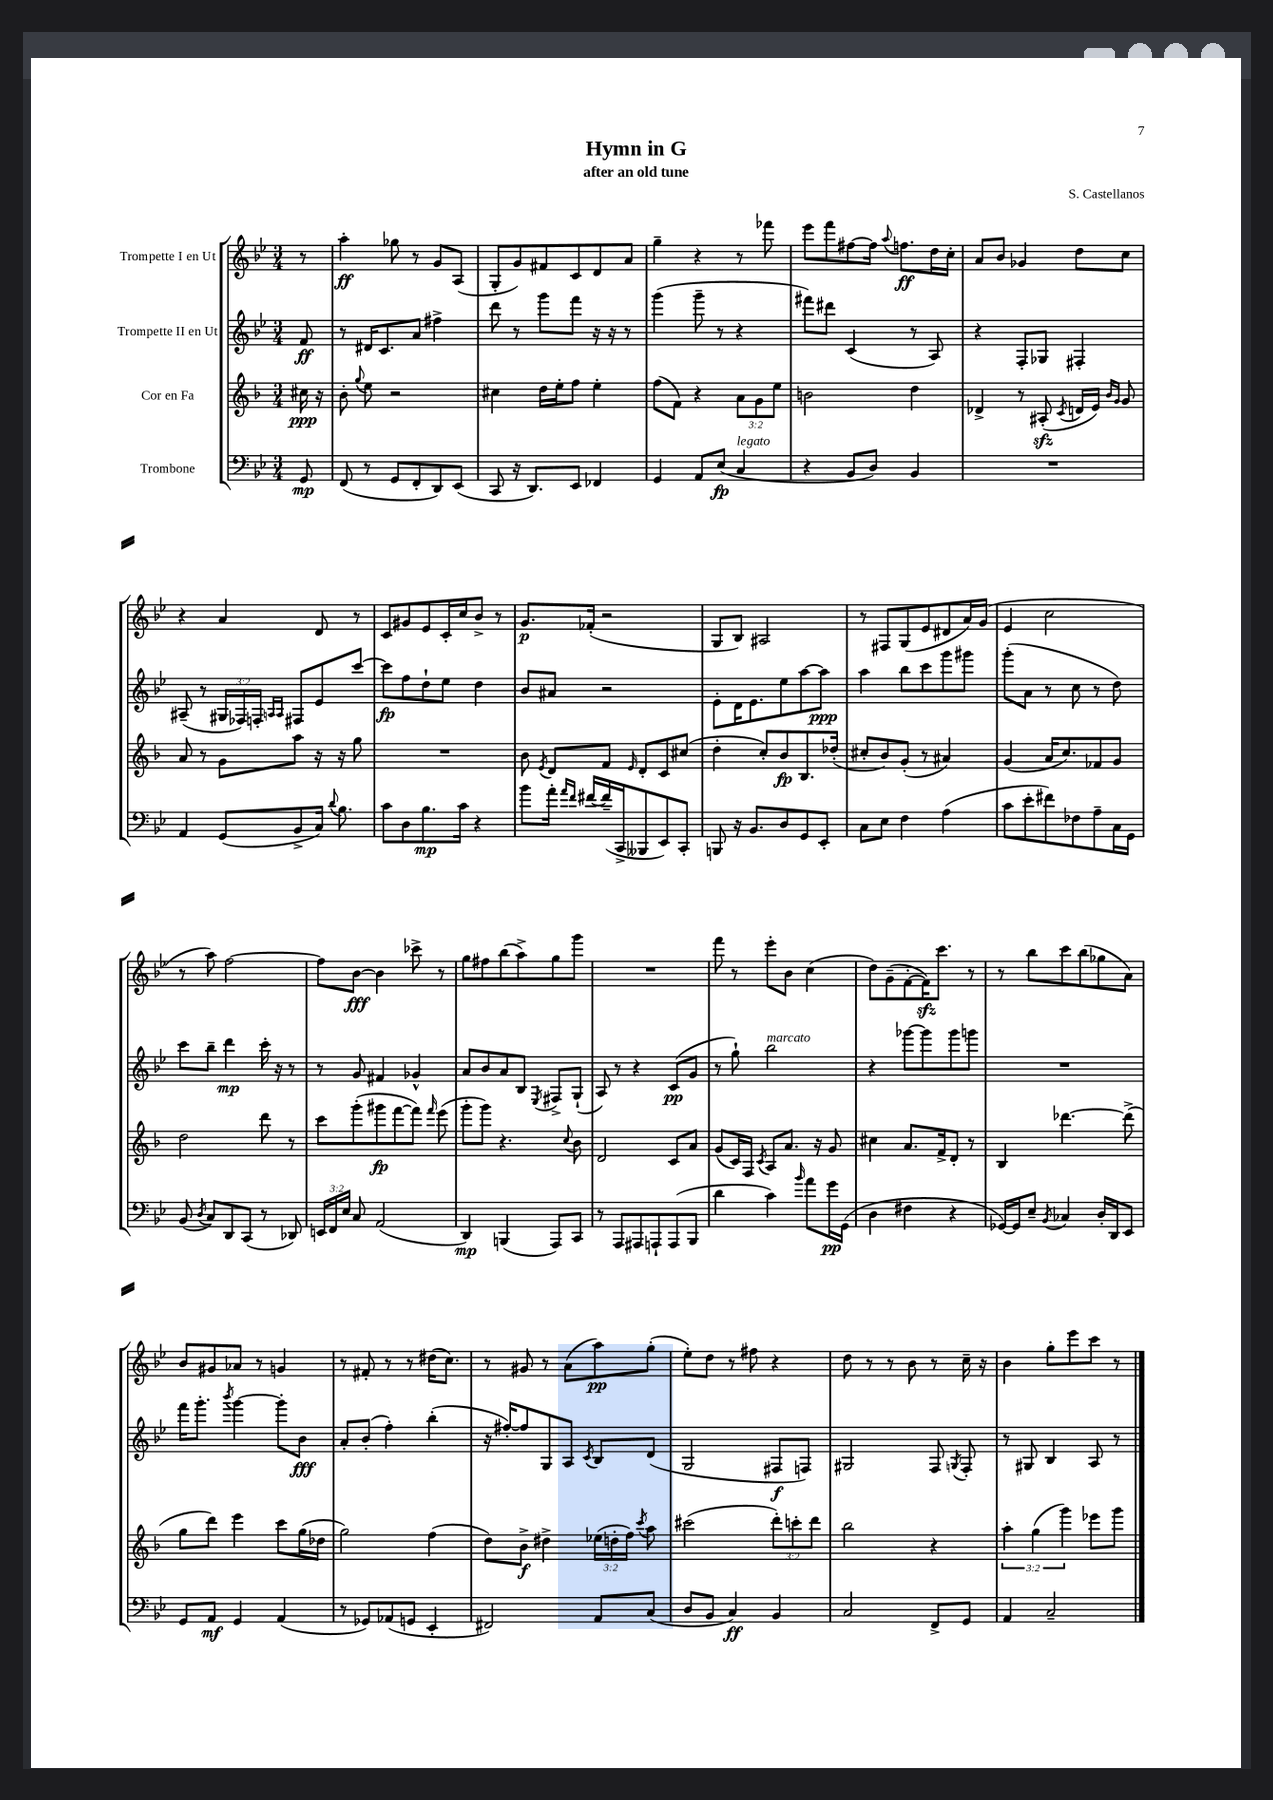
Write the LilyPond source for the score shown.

\header { title = "Hymn in G" composer = "S. Castellanos" subtitle = "after an old tune" }
<<
\new StaffGroup <<
\new Staff = "s0" \with { instrumentName = "Trompette I en Ut" } {
    \clef treble \key bes \major \numericTimeSignature \time 3/4 \partial 8
    \autoBeamOff r8 |
    a''4-.\ff ges''8 r8 g'8[ a8]( |
    g8[-. g'8) fis'8 c'8 d'8 a'8] |
    g''4-- r4 r8 fes'''8 |
    ees'''8[ f'''8 fis''8~ fis''16] \appoggiatura { a''8 } f''8.[\ff d''16 c''16]-. |
    a'8[ bes'8] ges'4 d''8[ c''8] |
    r4 a'4 d'8 r8 |
    c'8[ gis'8 ees'8 c'16-. c''16 bes'8]-> r8 |
    g'8.[\p fes'16]-.( r2 |
    g8[ bes8]) ais2 |
    r8 fis8[ g8( ees'8 dis'8 a'16) g'16]( |
    ees'4 c''2 |
    r8 a''8) f''2~ |
    f''8[ bes'8]~\fff bes'4 ces'''8-> r8 |
    g''8[ fis''8 bes''8( a''8->) g''8 g'''8] |
    R2. |
    f'''8 r8 ees'''8[-. bes'8] c''4( |
    d''8[) g'8--( f'8~-. f'16\sfz) c'''8.] r8 |
    r8 bes''8[ c'''8 bes''8( ges''8 a'8]) |
    bes'8[ gis'8 aes'8] r8 g'4 |
    r8 fis'8-. r8 r8 dis''16[( c''8.]) |
    r8 gis'8 r8 a'8[( a''8\pp) g''8]-.( |
    ees''8[-.) d''8] r8 fis''8 r4 |
    d''8 r8 r8 bes'8 r8 c''16-- r16 |
    bes'4 g''8[-. ees'''8 c'''8] r8 \bar "|." |
}
\new Staff = "s1" \with { instrumentName = "Trompette II en Ut" } {
    \clef treble \key bes \major \numericTimeSignature \time 3/4 \override Staff.TupletNumber.text = #tuplet-number::calc-fraction-text \partial 8
    \autoBeamOff f'8\ff |
    r8 dis'16[ c'8. a'8] fis''4-> |
    d'''8 r8 g'''8[ f'''8] r16 r16 r8 |
    g'''4( g'''8-- r8 r4 |
    fis'''8[) dis'''8] c'4( r8 a8) |
    r4 f8[-. ges8] fis4-. |
    ais8--( r8 \tuplet 3/2 { gis16[ fes16) f16]-. } \grace { a16[ a16] } fis8[ ees'8 c'''8]~ |
    c'''8[\fp f''8 d''8-! ees''8] d''4 |
    bes'8[ ais'8] r2 |
    ees'8[-. d'16 ees'8. ees''8 a''8~ a''8]\ppp |
    a''4 bes''8[ c'''8 g'''8 gis'''8] |
    g'''8[-.( a'8] r8 c''8 r8 d''8) |
    c'''8[ bes''8]-- d'''4\mp c'''16-. r16 r8 |
    r8 g'8 fis'4 ges'4-^ |
    a'8[ bes'8 a'8 bes8] \acciaccatura { ees8 } fis8[-> g8]-!( |
    a8) r8 r4 c'8[\pp( g'8] |
    r8 g''8-!) bes''2^\markup { \italic "marcato" } |
    r4 ges'''8[~ ges'''8 ges'''8 g'''8] |
    R2. |
    f'''16[ g'''8.]-. \acciaccatura { bes'''8 } g'''4~ g'''8[-. bes'8]\fff |
    a'8[-. bes'8]-.( f''4-.) bes''4-.( |
    r16 fis''16[~-.) fis''8 g8 a8] \acciaccatura { c'8 } bes8[ d'8]( |
    g2 fis8[\f f8]) |
    gis2 f8 \acciaccatura { g8 } f8-. |
    r8 gis8 bes4 a8 r8 \bar "|." |
}
\new Staff = "s2" \with { instrumentName = "Cor en Fa" } {
    \clef treble \key f \major \numericTimeSignature \time 3/4 \override Staff.TupletNumber.text = #tuplet-number::calc-fraction-text \partial 8
    \autoBeamOff cis''16\ppp r16 |
    bes'8-. \appoggiatura { g''8 } e''8 r2 |
    cis''4 d''16[ e''16-. f''8] e''4-. |
    f''8[( f'8]) r4 \tuplet 3/2 { a'8[ g'8 e''8] } |
    b'2 d''4 |
    des'4-> r8 ais8-.\sfz( \acciaccatura { c'8 } d'16[ e'16]) \grace { bes'16[ g'16] } g'8 |
    a'8 r8 g'8[ a''8] r16 r16 g''8 |
    R2. |
    bes'8 \acciaccatura { e'8 } d'8[ f'8] \grace { e'16 } d'8[-. c'8 cis''8]( |
    d''4-. c''8[-.) bes'8\fp bes8. des''16]-.( |
    cis''8[-. bes'8) g'8]-.( r8 ais'4) |
    g'4( a'16[ c''8.) fes'8 g'8] |
    d''2 d'''8 r8 |
    c'''8[ g'''8-.( gis'''8\fp f'''8~ f'''8]) \grace { f'''16 } e'''8( |
    g'''8[-. g'''8]) r4. \appoggiatura { c''8 } bes'8 |
    d'2 c'8[ a'8] |
    g'8[( c'16) f16] \acciaccatura { c'8 } a8[ a'8.] r16 g'8 |
    cis''4 a'8.[ f'16-> d'8]-. r8 |
    bes4 des'''4.~ des'''8->( |
    g''8[ d'''8]) e'''4 c'''8[ g''16( des''16] |
    g''2) f''4( |
    d''8[) bes'8]->\f dis''4-> \tuplet 3/2 { ees''16[( d''16-. f''16]) } \acciaccatura { c'''8 } a''8 |
    cis'''2( \tuplet 3/2 { d'''8[-.) c'''8-. d'''8] } |
    bes''2 r4 |
    \tuplet 3/2 { a''4-. g''4( g'''4) } ees'''8[ g'''8] \bar "|." |
}
\new Staff = "s3" \with { instrumentName = "Trombone" } {
    \clef bass \key bes \major \numericTimeSignature \time 3/4 \override Staff.TupletNumber.text = #tuplet-number::calc-fraction-text \partial 8
    \autoBeamOff g,8\mp |
    f,8( r8 g,8[ f,8-. d,8) ees,8]( |
    c,8 r16 d,8.[) ees,8] fes,4 |
    g,4 a,8[ ees8]\fp( c4^\markup { \italic "legato" } |
    r4 bes,8[ d8]) bes,4 |
    R2. |
    a,4 g,8[( bes,8-> c16]) \appoggiatura { d'8 } bes8. |
    c'8[ d8 bes8.\mp c'16] r4 |
    bes'8[ a'16]-. \grace { a'16[ f'16] } fis'16[~ fis'16--( c,16-> beses,,8 ees,8) c,8]-. |
    b,,8 r16 bes,8.[ d8 g,8 ees,8]-. |
    c8[ ees8] f4 a4( |
    c'8[ ees'8-. fis'8) fes8 a8-- c16 g,16] |
    bes,8( \acciaccatura { d8 } c8[) d,8 c,8]( r8 des,8) |
    \tuplet 3/2 { e,16[ f,16 ees16] } c8 a,2( |
    d,4\mp) b,,4( a,,8[) c,8] |
    r8 a,,8[ ais,,8 a,,8-! a,,8( bes,,8] |
    d'4 c'4) \grace { bes'16 } a'8[ g'16\pp g,16]( |
    d4 fis4 r4 |
    ges,16[~) ges,16 ees8]-- \acciaccatura { bes,8 } ces4 d16[-. d,16 ees,8] |
    g,8[ a,8]\mf g,4 a,4( |
    r8 ges,8[) aes,8( g,8] ees,4-. |
    fis,2) a,8[ c8]( |
    d8[ bes,8] c4\ff) bes,4 |
    c2 f,8[-> g,8] |
    a,4 c2-- \bar "|." |
}
>>
>>
\layout { \context { \Score \remove "Bar_number_engraver" } }
